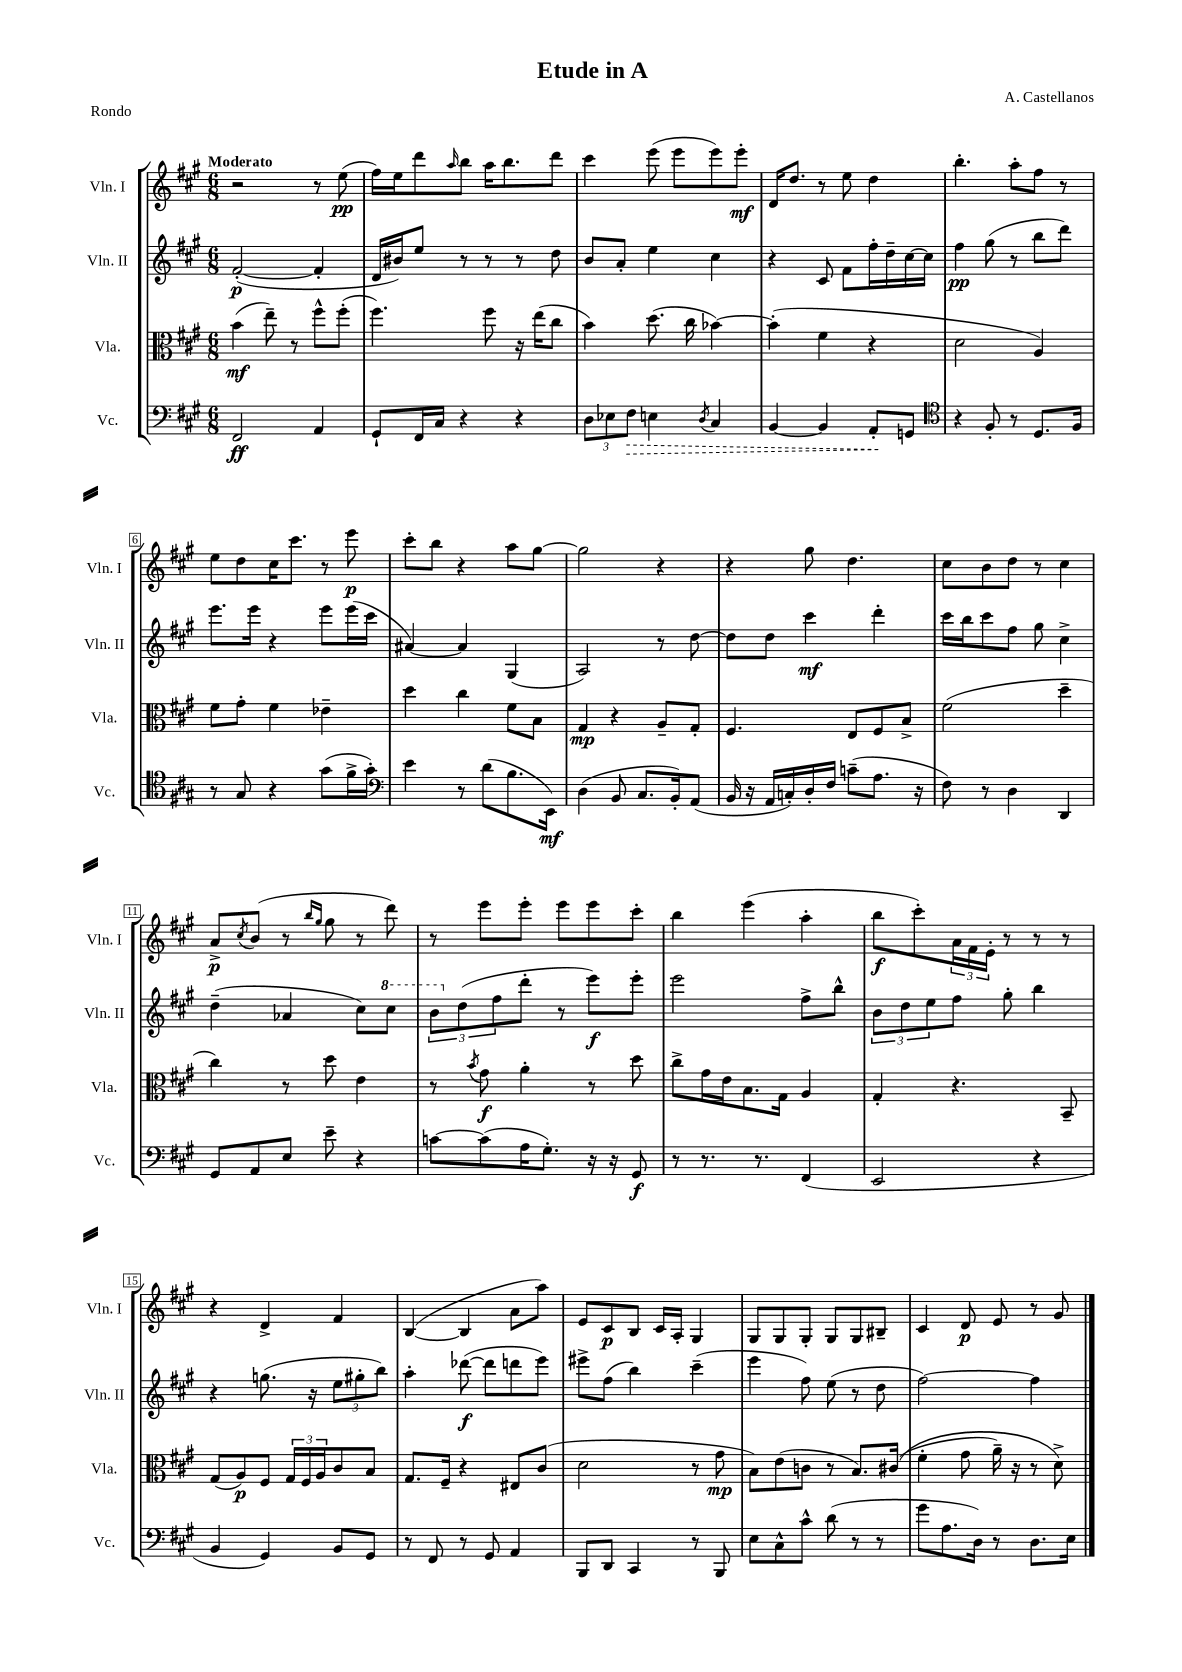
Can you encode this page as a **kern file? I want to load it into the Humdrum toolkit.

**kern	**kern	**kern	**kern
*staff4	*staff3	*staff2	*staff1
*clefF4	*clefC3	*clefG2	*clefG2
*k[f#c#g#]	*k[f#c#g#]	*k[f#c#g#]	*k[f#c#g#]
*M6/8	*M6/8	*M6/8	*M6/8
2FF#	(4b	([2f#'	2r
.	8ee~)	.	.
.	8r	.	.
4AA	8ff#^^	4f#']	8r
.	(8ff#'	.	(8ee
=	=	=	=
8GG#`	4.ff#)	16d	16ff#)
.	.	16b#)	16ee
16FF#	.	8ee	8ddd
16C#	.	.	.
.	.	.	16qqaa
4r	.	8r	8bb
.	8ff#	8r	16aa
.	.	.	8.bb
4r	16r	8r	.
.	(16ee	.	.
.	8cc#	8dd	8ddd
=	=	=	=
12D	4b)	8b	4ccc#
12E-	.	.	.
.	.	8a'	.
12F#	.	.	.
4E	(8.dd	4ee	(8eee
.	.	.	8eee
.	16cc#	.	.
8qD	.	.	.
4C#	[4b-)	4cc#	8eee)
.	.	.	8eee'
=	=	=	=
[4BB	(4b-']	4r	16d
.	.	.	8.dd
4BB]	4f#	8c#	8r
.	.	8f#	8ee
8AA'	4r	16ff#'	4dd
.	.	16dd~	.
8GG	.	[16cc#	.
.	.	16cc#]	.
=	=	=	=
*clefC4	*	*	*
4r	2d	4ff#	4.bb'
8F#'	.	(8gg#	.
8r	.	8r	8aa'
8.D	4A)	8bb	8ff#
.	.	8ddd)	8r
16F#	.	.	.
=	=	=	=
8r	8f#	8.eee	8ee
8G#	8g#'	.	8dd
.	.	16eee	.
4r	4f#	4r	16cc#
.	.	.	8.ccc#
(8g#	4e-~	8eee	8r
16f#^	.	(16eee	8eee
16g#')	.	16ccc#	.
=	=	=	=
*clefF4	*	*	*
4e	4dd	[4a#)	8ccc#'
.	.	.	8bb
8r	4cc#	4a#]	4r
(8d	.	.	.
8.B	8f#	(4G#	8aa
.	8B	.	[8gg#
16EE)	.	.	.
=	=	=	=
(4D	4G#	2A)	2gg#]
8BB	4r	.	.
8.C#	.	.	.
.	8A~	8r	4r
16BB')	.	.	.
(8AA	8G#'	[8dd	.
=	=	=	=
16BB	4.F#	8dd]	4r
16r	.	.	.
16AA	.	8dd	.
16C')	.	.	.
16D'	.	4ccc#	8gg#
16F#	.	.	.
(8c~	8E	.	4.dd
8.A	8F#	4ddd'	.
.	8B^	.	.
16r	.	.	.
=	=	=	=
8F#)	(2f#	16ccc#	8cc#
.	.	16bb	.
8r	.	8ccc#	8b
4D	.	8ff#	8dd
.	.	8gg#	8r
4DD	4dd~	4cc#^	4cc#
=	=	=	=
8GG#	4cc#)	(4dd~	8a^
.	.	.	8qcc#
8AA	.	.	(8b
8E	8r	4a-	8r
.	.	.	16qqbb
.	.	.	16qqgg#
8e~	8dd	.	8gg#
4r	4e	8cc#)	8r
.	.	8ccc#	8ddd)
=	=	=	=
[8c	8r	12bb	8r
.	.	(12dd	.
.	8qb	.	.
(8c]	8g#	.	8eee
.	.	12ff#	.
16A	4a'	8ddd'	8eee'
8.G#')	.	.	.
.	.	8r	8eee
16r	8r	8eee)	8eee
16r	.	.	.
8GG#	8dd	8eee'	8ccc#'
=	=	=	=
8r	8cc#^	2eee	4bb
8.r	16g#	.	.
.	16e	.	.
.	8.B	.	(4eee
8.r	.	.	.
.	16G#	.	.
(4FF#	4A	8ff#^	4aa'
.	.	8bb^^	.
=	=	=	=
2EE	4G#'	12b	8bb
.	.	12dd	.
.	.	.	8ccc#')
.	.	12ee	.
.	4.r	8ff#	24a
.	.	.	24f#
.	.	.	24e'
.	.	8gg#'	8r
4r	.	4bb	8r
.	8BB~	.	8r
=	=	=	=
4BB	(8G#	4r	4r
.	8A)	.	.
4GG#)	8F#	(8.gg	4d^
.	24G#	.	.
.	24F#	.	.
.	.	16r	.
.	24A	.	.
8BB	8c#	12ee	4f#
.	.	12gg#'	.
8GG#	8B	.	.
.	.	12bb)	.
=	=	=	=
8r	8.G#	4aa'	([4B
8FF#	.	.	.
.	16F#~	.	.
8r	4r	([8ddd-	4B]
8GG#	.	8ddd-]	.
4AA	8E#	8ddd	8a
.	(8c#	8eee)	8aa)
=	=	=	=
8BBB	2d	8eee#^	8e
8DD	.	(8ff#	8c#
4CC#	.	4bb)	8B
.	.	.	16c#
.	.	.	16A'
8r	8r	(4ccc#~	4G#
8BBB	8g#	.	.
=	=	=	=
8E	8B)	4eee	8G#
8C#^^	(8e	.	8G#
8c#^^	8c	8ff#)	8G#'
(8d	8r	(8ee	8G#
8r	8.B)	8r	8G#
8r	.	8dd	8B#~
.	&((16c#	.	.
=	=	=	=
8g#	4f#'	[2ff#)	4c#
8.A	.	.	.
.	8g#	.	8d
16D)	.	.	.
8r	16a~)	.	8e
.	16r	.	.
8.D	8r	4ff#]	8r
.	8d^&)	.	8g#
16E	.	.	.
==	==	==	==
*-	*-	*-	*-
